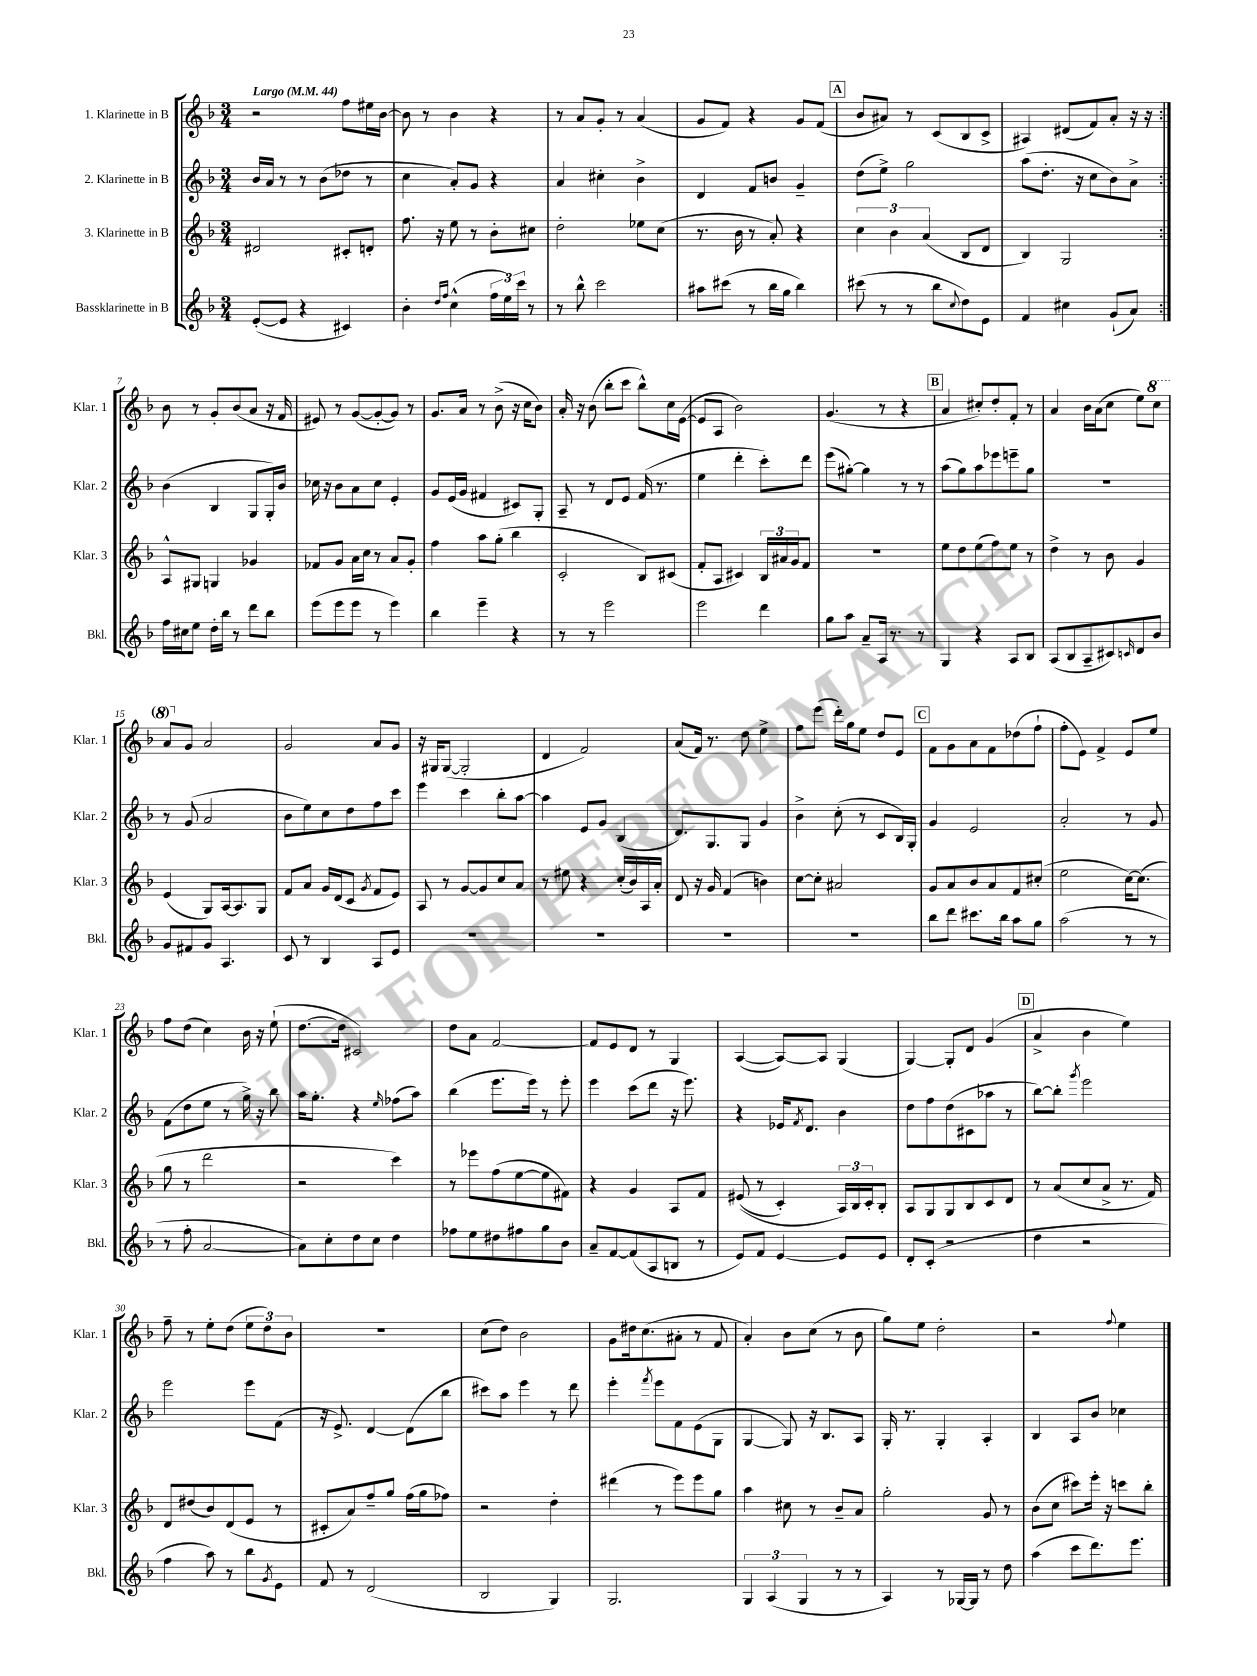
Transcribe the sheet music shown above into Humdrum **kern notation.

**kern	**kern	**kern	**kern
*staff4	*staff3	*staff2	*staff1
*clefG2	*clefG2	*clefG2	*clefG2
*k[b-]	*k[b-]	*k[b-]	*k[b-]
*M3/4	*M3/4	*M3/4	*M3/4
*MM44	*MM44	*MM44	*MM44
([8e'	2d#	16b-	2r
.	.	16a	.
8e]	.	8r	.
4r	.	8r	.
.	.	(8b-	.
4c#)	8c#'	8dd-	8ff
.	8d'	8r	16ee#
.	.	.	[16b-
=	=	=	=
4b-'	8.ff	4cc	8b-]
.	.	.	8r
.	16r	.	.
16qqdd	.	.	.
16qqff	.	.	.
(4cc^^	8ee	8a')	4b-
.	8r	8g	.
24ff	8b-'	4r	4r
24ee)	.	.	.
24ccc	.	.	.
8r	8cc#	.	.
=	=	=	=
8r	2dd'	4a	8r
8bb-^^	.	.	8a
2ccc	.	4cc#'	8g'
.	.	.	8r
.	8ee-	4b-^	(4a
.	(8cc	.	.
=	=	=	=
8aa#	8.r	4d	8g
(8ccc#	.	.	8f)
.	16b-	.	.
8r	8r	8f	4r
16bb-	8a')	8b	.
16gg	.	.	.
4bb-)	4r	4g~	8g
.	.	.	(8f
=	=	=	=
(8ccc#	6cc	(8dd	8b-
8r	.	8ee^)	8a#)
.	6b-	.	.
8r	.	2gg	8r
.	(6a	.	.
8bb-	.	.	(8c
8qqcc	.	.	.
8dd)	8B-	.	8B-
8e	8d	.	8c^
=	=	=	=
4f	4B-)	(8aa	4A#)
.	.	8.dd'	.
4cc#	2G	.	(8d#
.	.	16r	.
.	.	8cc	8f)
(8g`	.	8b-)	8a'
8a)	.	8a^	16r
.	.	.	16r
=:|!	=:|!	=:|!	=:|!
16ff	8A^^	(4b-	8b-
16cc#	.	.	.
8ee	8G#	.	8r
16dd'	4G	4B-	8g'
16bb-	.	.	.
8r	.	.	(8b-
8ddd	4g-	8G	8a
8bb-	.	16G')	16r
.	.	16b-	16f
=	=	=	=
(8eee	8f-	16cc-	8e#)
.	.	16r	.
8eee	8g	8b-	8r
8eee	16a	8a	([8g
.	16cc	.	.
8r	8r	8cc-	8g'_
4eee)	8a	4e'	8g])
.	8g'	.	8r
=	=	=	=
4bb-	4ff	8g	8.g
.	.	(16e	.
.	.	16g	16a
4eee~	8aa	4f#	8r
.	(8gg'	.	(8b-^
4r	4bb-	8c#)	16r
.	.	.	16cc
.	.	8G'	8b-)
=	=	=	=
8r	2c'	8A~	16a'
.	.	.	16r
8r	.	8r	(8b-
2eee	.	8d	8bb-'
.	.	8e	8ccc
.	8B-)	(16f	8bb-^^)
.	.	8.r	.
.	(8c#	.	16cc
.	.	.	([16e
=	=	=	=
2eee	8f'	4ee	8e]
.	8A	.	8A
.	4c#)	4ddd'	2b-)
4ddd	24B-	8ccc')	.
.	24a#	.	.
.	24g	.	.
.	8f	8ddd	.
=	=	=	=
8gg	2.r	(8eee	(4.g
8aa	.	[8gg#')	.
8a~	.	4gg#]	.
16A	.	.	8r
8.r	.	.	.
.	.	8r	4r
8r	.	8r	.
=	=	=	=
4G	8ee	(8aa	4a
.	8dd	8gg)	.
4r	(8ee	8aa	8cc#')
.	8ff)	8eee-	8dd'
8A	8ee	8eee~	8f'
8B-	8r	8gg	8r
=	=	=	=
(8A	4dd^	2.r	4a
8B-	.	.	.
8A~	8r	.	16b-
.	.	.	(16a
8c#)	8b-	.	8cc
16qqc	.	.	.
8d	4g	.	8ee)
8b-	.	.	8ccc
=	=	=	=
8g	(4e	8r	8aa
8f#	.	(8g	8g
8g	8G)	2a	2a
4.A	[16A	.	.
.	8.A]	.	.
.	8G	.	.
=	=	=	=
8c	8f	8b-	2g
8r	8a	8ee)	.
4B-	16g	8cc	.
.	(16d	.	.
.	8c	8dd	.
.	8qg	.	.
8A	8f	8ff	8a
8e	8e)	8ccc	8g
=	=	=	=
2.r	8A	4eee	16r
.	.	.	16G#
.	8r	.	([8G#
.	[8g	4ccc	2G#']
.	8g]	.	.
.	8cc	8bb-'	.
.	8a	[8aa	.
=	=	=	=
2.r	8r	4aa]	4d
.	8ee#	.	.
.	4r	8e	2f)
.	.	8g	.
.	(16cc'	(4B-	.
.	16b-)	.	.
.	16A	.	.
.	16a'	.	.
=	=	=	=
2.r	8d	8.d)	(8a
.	16r	.	16f)
.	16g	8.G	8.r
.	(4f	.	.
.	.	8G	8dd
.	4b)	4g	4ee^
=	=	=	=
2.r	[8cc	4b-^	8ff
.	8cc']	.	(8eee
.	2a#	(8cc'	16ddd')
.	.	.	16gg
.	.	8r	8ee
.	.	8c	8dd
.	.	16B-)	8e
.	.	16G'	.
=	=	=	=
8bb-	8g	4g	8f
8ddd	8a	.	8g
8.ccc#	8b-	2e	8a
.	8a	.	8f
16bb-	.	.	.
8aa	8f	.	(8dd-
8gg	(8cc#'	.	8ff`
=	=	=	=
(2aa	2ee	2a'	8ff'
.	.	.	8e)
.	.	.	4f^
8r	[16cc)	8r	8e
.	(8.cc]	.	.
8r	.	8g	8ee
=	=	=	=
8r	8gg	(8f	8ff
8ff'	8r	8dd	(8dd
[2a	2ddd	8ee	4cc)
.	.	8r	.
.	.	16gg^)	16b-
.	.	16r	16r
.	.	8bb-	(8ee`
=	=	=	=
8a])	2r	16aa	[8.dd
.	.	8.gg'	.
8cc'	.	.	.
.	.	.	16dd]
8dd	.	4r	2c#)
8cc	.	.	.
.	.	16qqee	.
4dd	4ccc)	(8ff-	.
.	.	8aa)	.
=	=	=	=
8ff-	8r	(4bb-	8dd
8ee	8eee-	.	8a
8dd#	(8ff	8.eee	[2f
8ff#	[8ee	.	.
.	.	16eee)	.
8gg	8ee]	8r	.
8b-	8f#)	8eee'	.
=	=	=	=
8a~	4r	4eee	8f]
[8f	.	.	8e
(8f]	4g	(8ccc	8d
8A	.	8ddd	8r
8B	8A	16r	4G
.	.	8.eee)	.
8r	8f	.	.
=	=	=	=
8e)	&((8e#	4r	([4A
8f	8r	.	.
[4e	4c')	16e-	8A_)
.	.	8qf	.
.	.	8.d	.
.	.	.	8A]
8e]	24A&)	4b-	(4G
.	24B-	.	.
.	24c'	.	.
8e	8B-'	.	.
=	=	=	=
8d'	8A	8dd	[4G)
(8c'	8G	8ff	.
2r	8G	(8dd	8G']
.	8B-	8c#	8d
.	8c	8aa-	(4g
.	8d	8r	.
=	=	=	=
4dd	8r	[8bb-)	4a^
.	(8a	8bb-']	.
.	.	8qggg	.
2r	8cc	2eee	4b-
.	8a^	.	.
.	8.r	.	4ee)
.	16f)	.	.
=	=	=	=
4ff	8d	2eee	8ff~
.	(8dd#	.	8r
8aa)	8b-)	.	8ee'
8r	(8d	.	(8dd
8bb-	8e	8eee	12ee
.	.	.	12dd)
8qg	.	.	.
8e	8r	(8f	.
.	.	.	12b-
=	=	=	=
8f	8c#'	16r	2.r
.	.	8.e^)	.
8r	8a)	.	.
(2d	8ff~	[4d	.
.	8gg	.	.
.	(16ff	(8d]	.
.	16gg	.	.
.	8ff-)	8bb-	.
=	=	=	=
2B-	2r	8ccc#)	(8cc
.	.	8aa	8dd)
.	.	4eee	2b-
4G)	4dd'	8r	.
.	.	8ddd	.
=	=	=	=
2.G	(4ddd#	4eee'	8g
.	.	.	16dd#
.	.	.	(8.cc
.	.	8qfff	.
.	8r	8eee	.
.	8eee)	8f	8a#'
.	8eee	(8e	8r
.	8gg	8G	8f
=	=	=	=
6G	4aa	[4G	4a')
(6A	.	.	.
.	8cc#	8G])	8b-
6G	.	.	.
.	8r	16r	(8cc
.	.	8.B-	.
8r	8b-~	.	8r
8r	8a	8A	8b-
=	=	=	=
4A)	2gg'	16G'	8gg)
.	.	8.r	.
.	.	.	8ee
8r	.	4G'	2dd'
[16G-	.	.	.
16G-]	.	.	.
8r	8g	4A'	.
8dd	8r	.	.
=	=	=	=
(4aa	(8b-	4B-	2r
.	8cc	.	.
8ccc	8ccc#)	8A	.
8.ddd)	16eee'	8b-	.
.	16r	.	.
.	.	.	8qqff
.	8ccc	4cc-	4ee
8.eee	.	.	.
.	8bb-'	.	.
==	==	==	==
*-	*-	*-	*-
